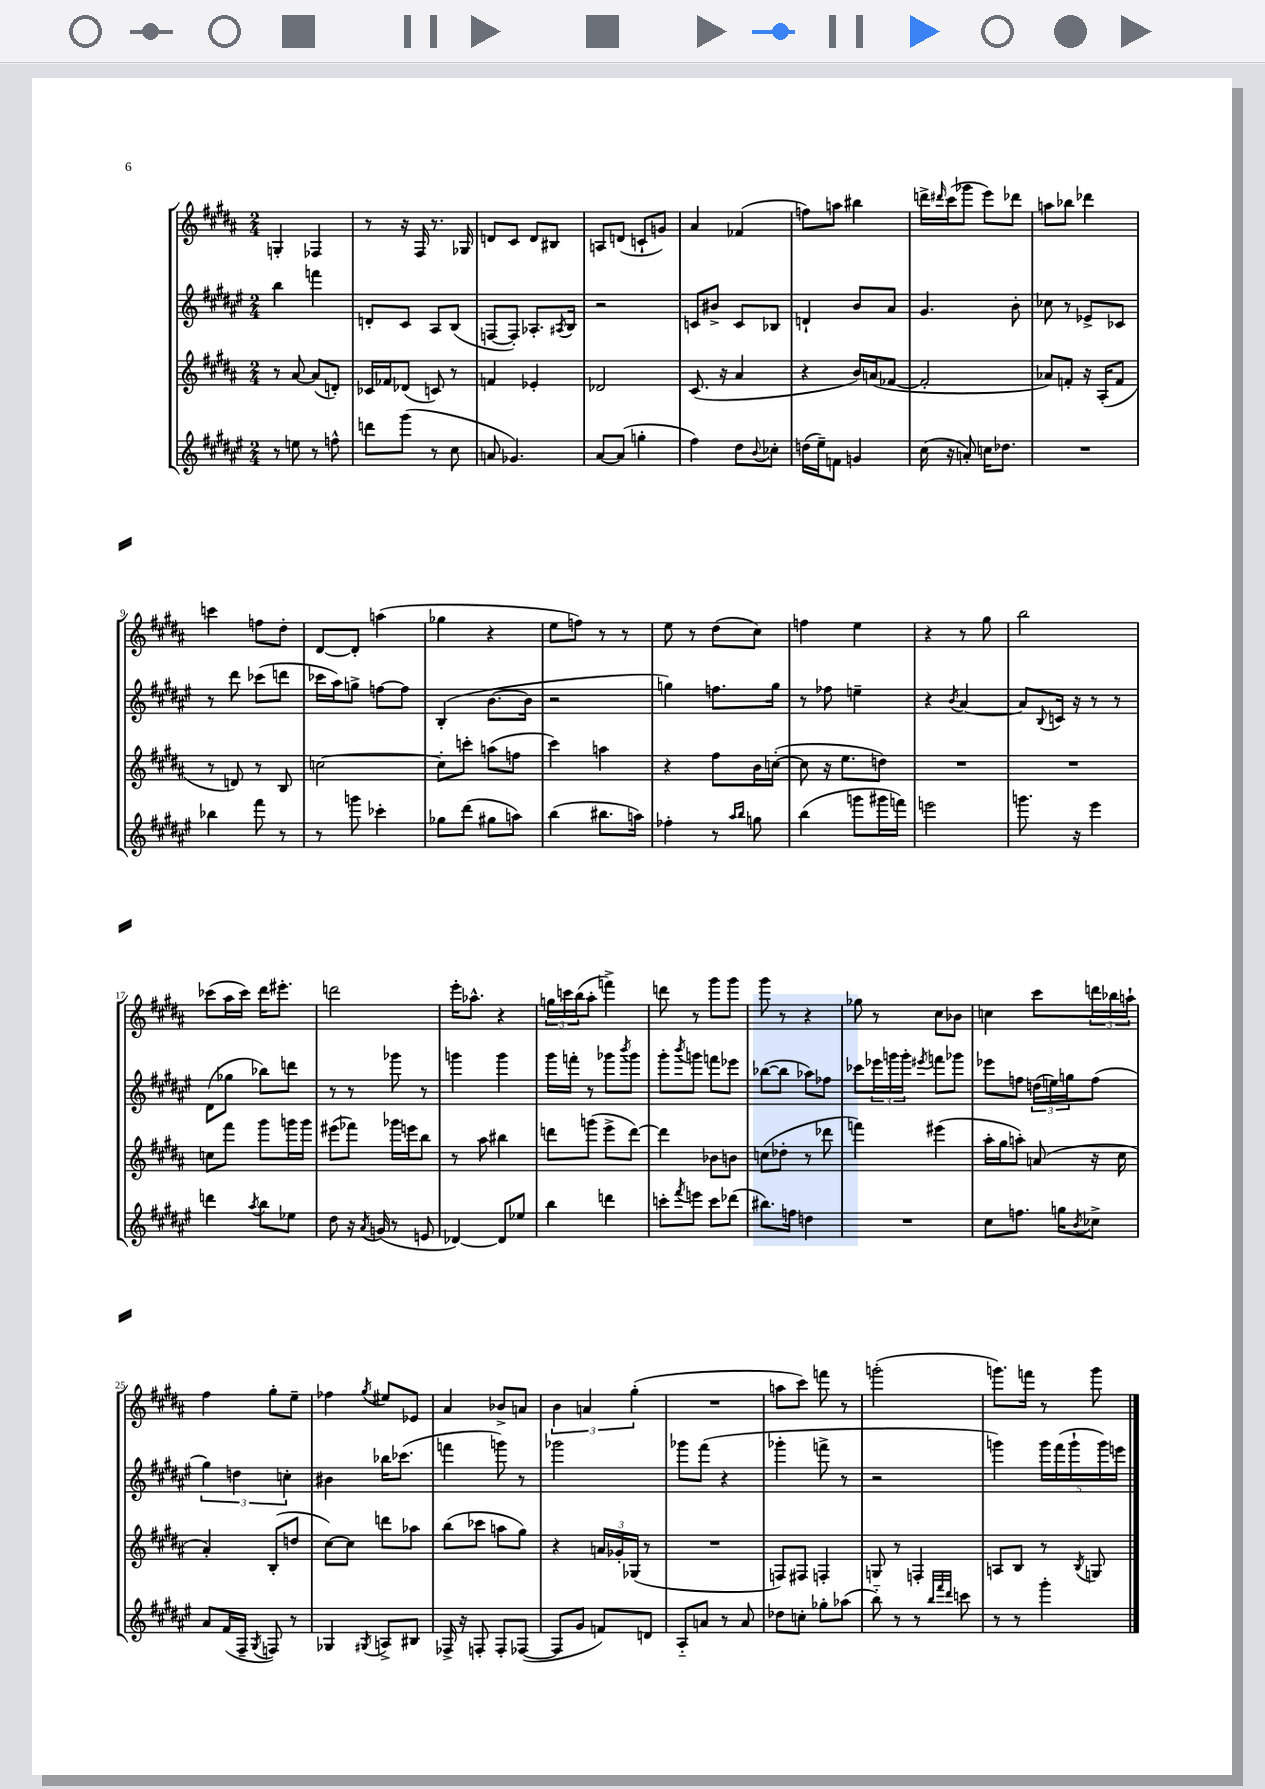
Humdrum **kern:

**kern	**kern	**kern	**kern
*part4	*part3	*part2	*part1
*staff4	*staff3	*staff2	*staff1
*clefG2	*clefG2	*clefG2	*clefG2
*k[f#c#g#d#a#e#]	*k[f#c#g#d#a#]	*k[f#c#g#d#a#e#]	*k[f#c#g#d#a#]
*M2/4	*M2/4	*M2/4	*M2/4
=1	=1	=1	=1
8r	8r	4bb\	4Gn'/
8een\	[8a#/	.	.
8r	(8a#/L]	4fffn\	4F-X/
8ffn^^\	8dn'/J)	.	.
=2	=2	=2	=2
8dddn\L	16c-X/LL	8dn'/L	8r
.	16f-X/J	.	.
(8ggg#\J	(8d-X/J	8c#/J	16r
.	.	.	16F#/
8r	8cn/)	8A#/L	8.r
8cc#\	8r	(8B/J	.
.	.	.	16G-X/
=3	=3	=3	=3
8an/	4fn/	[8Fn/L	8dn/L
4.g-X/)	.	8F'/J])	8c#/J
.	4e-X'/	8.A-X'/L	8d/L
.	.	.	8B#X/J
.	.	8qA#X/	.
.	.	16B/Jk	.
=4	=4	=4	=4
[8a#/L	2d-X/	2r	8An/L
(8a#/J]	.	.	(8dn/J
4ggn'\	.	.	8cn`/L
.	.	.	8gn/J)
=5	=5	=5	=5
4ff#\)	(8.c#/	8cn/L	4a#/
.	.	8b#X^/J	.
.	16r	.	.
8dd#\L	4a#/	8c/L	(4f-X/
8qqb/	.	.	.
8cc-X'\J	.	8B-X/J	.
=6	=6	=6	=6
(16ddn\LL	4r	4dn`/	8ffn\L)
16ee#~\J)	.	.	.
8fn\J	.	.	8aan\J
4gn/	16b/LL)	8b/L	4bb#X\
.	(16an/J	.	.
.	[8f-X/J	8a#/J	.
=7	=7	=7	=7
(16cc#\	2f-'/]	4.g#/	16dddn^\LL
.	.	.	16qqddd#X/
16r	.	.	(16ccc#\J
8an'/)	.	.	8ggg-X\J
16ccn\KL	.	.	8eee\L)
8.dd-X\J	.	.	.
.	.	8b'\	8ddd-X\J
=8	=8	=8	=8
2r	8a-X/L)	8cc-X\	8aan\L
.	8fn'/J	8r	8bb-X\J
.	16r	8e-X^/L	4ddd-X\
.	(16A#'/KL	.	.
.	8f/J	8c-X/J	.
!!LO:LB:g=z
=9	=9	=9	=9
4bb-X\	8r	8r	4cccn\
.	8dn/)	8ddd#\	.
8fff#\	8r	(8ccc-X\L	8ffn\L
8r	8B/	8dddn\J	8dd#'\J
=10	=10	=10	=10
8r	[2ccn\	16ccc-X\LL	[8d#/L
.	.	16aa#\J)	.
8gggn\	.	8ggn^\J	8d#'/J]
4ccc-X'\	.	[8ffn\L	(4aan\
.	.	8ff\J]	.
=11	=11	=11	=11
8gg-X\L	8cc'\L]	(4B'/	4gg-X\
(8ddd#\J	8cccn'\J	.	.
8gg#X\L	(8aan\L	[8.b\L	4r
8aan\J)	8ffn\J	.	.
.	.	16b\Jk]	.
=12	=12	=12	=12
(4bb\	4ccc#\)	2r	8ee\L
.	.	.	8ffn\J)
8.bb#X\L	4aan\	.	8r
.	.	.	8r
16aan\Jk)	.	.	.
=13	=13	=13	=13
4ff-X'\	4r	4ggn\)	8ee\
.	.	.	8r
8r	8ff#\L	8.ffn\L	(8dd#\L
16qqaa#/LL	.	.	.
16qqbb/JJ	.	.	.
8ggn\	16b\L	.	8cc#\J)
.	([16ccn'\JJ	16gg\Jk	.
=14	=14	=14	=14
(4bb\	8cc\]	8r	4ffn\
.	16r	8ff-X\	.
.	8.ee\L	.	.
8gggn\L	.	4een~\	4ee\
16ggg#X\L	8ddn\J)	.	.
16fffn\JJ)	.	.	.
=15	=15	=15	=15
2eeen\	2r	4r	4r
.	.	8qb/	.
.	.	[4a#/	8r
.	.	.	8gg#\
=16	=16	=16	=16
8.gggn\	2r	8a#/L]	2bb\
.	.	8qqB/	.
.	.	16cn/Jk	.
16r	.	16r	.
4eee#\	.	8r	.
.	.	8r	.
!!LO:LB:g=z
=17	=17	=17	=17
4dddn\	8ccn\L	(8d#\L	(8ccc-X\L
.	8fff#\J	8gg-X\J	16aa#\L
.	.	.	16ccc-\JJ)
8qaa#/	.	.	.
8bb\L	8ggg#\L	8bb-X\L)	16ddd#\KL
.	.	.	8.eee#X'\J
8ee-X\J	16gggn\L	8dddn\J	.
.	16ggg\JJ	.	.
=18	=18	=18	=18
8dd#\	(8eee#X\L	8r	2dddn\
16r	8fff-X\J)	8r	.
8qa#/	.	.	.
(16gn/	.	.	.
8r	16ggg-X\LL	8ggg-X\	.
.	16eeen\J	.	.
8en/	8bb\J	8r	.
=19	=19	=19	=19
[4d-X/)	8r	4gggn\	16eee'\KL
.	.	.	8.aa-X^^\J
.	8aa#\	.	.
8d-/L]	4bb#X\	4ggg\	4r
8ee-X/J	.	.	.
=20	=20	=20	=20
4bb\	8dddn\L	16ggg#\LL	24ggn\LL
.	.	.	24cccn\
.	.	16fffn'\JJ	.
.	.	.	(24bb\J
.	(8gggn\J	8r	8aa#'\J
4dddn\	8eee^\L	8ggg-X\L	4fffn^\)
.	.	8qbbb/	.
.	[8ddd\J)	8ggg-\J	.
=21	=21	=21	=21
8cccn'\L	4ddd\]	8ggg#'\L	8dddn\
8qfff#/	.	8qbbb/	.
8eeen\J	.	8gggn\J	8r
8ccc\L	8b-X\L	8fffn\L	8ggg#\L
(8ddd-X\J	8bn\J	8eee-X\J	8ggg#\J
=22	=22	=22	=22
8.bb#X\L)	(8ccn\L	([8bb-X\L	8ggg#\
.	8dd-X'\J	8bb-\J]	8r
16ffn\Jk	.	.	.
4ddn\	8r	8aa-X\L)	4r
.	8ddd-X\	8ff-X\J	.
=23	=23	=23	=23
2r	4fffn\)	8ccc-X\L	8gg-X\
.	.	24eee-X\L	8r
.	.	24gggn\	.
.	.	24ggg'\JJ	.
.	.	8qeee#X/	.
.	(4eee#X\	8fffn\L	8cc#\L
.	.	8ggg-X\J	8b-X\J
=24	=24	=24	=24
8cc#\L	16aa#'\LL	8eee-X\L	4ccn\
.	16gg#\J	.	.
8.ffn\J	8aan'\J)	8ffn\J	.
.	(8an/	(24ddn\LL	8ccc#\L
.	.	24een\)	.
16ggn\KL	.	.	.
.	.	24ggn\J	.
8qb/	.	.	.
8cc-X^\J	16r	(8ff\J	24dddn\L
.	.	.	24bb-X\
.	16cc#\	.	.
.	.	.	24aan`\JJ
!!LO:LB:g=z
=25	=25	=25	=25
8a#/L	4a#'/)	6gg#\)	4ff#\
(16f#/L	.	.	.
.	.	6ddn\	.
16F#~/JJ	.	.	.
8qG#/	.	.	.
8Fn/)	(8B'/L	.	8gg#'\L
.	.	6ccn'\	.
8r	8ddn/J	.	8ee~\J
=26	=26	=26	=26
4G-X/	[8cc#\L)	4b#X\	4ff-X\
.	8cc#\J]	.	.
8qG#X/	.	.	8qgg#/
8An^/L	8dddn\L	16bb-X\KL	8ee#X/L
.	.	(8.ccc-X\J	.
8B#X/J	8aa-X\J	.	8e-X/J
=27	=27	=27	=27
16F-X^/	(8bb\L	4fffn\	4a#/
16r	.	.	.
8Fn'/	8ccc-X\J	.	.
8F'/L	8aan\L	8gggn\)	8b-X^/L
([8F-X/J	8gg#\J)	8r	8an/J
=28	=28	=28	=28
8F-/L]	4r	2ggg-X\	6b\
8g#/J	.	.	.
.	.	.	6an/
8fn/L)	24an/LL	.	.
.	24g-X'/	.	.
.	(24G-X/JJ	.	(6gg#'\
8dn/J	8r	.	.
=29	=29	=29	=29
8A#/L	2r	8ggg-X\L	2r
8an/J	.	(8fff#\J	.
8r	.	4r	.
8a/	.	.	.
=30	=30	=30	=30
8dd-X\L	8Fn/L)	4ggg-X'\	8aan\L
8ccn'\J	8F#X/J	.	8ccc#\J)
8gg-X'\L	4Fn'/	8fffn^\	8fffn\
(8aa-X\J	.	8r	8r
=31	=31	=31	=31
8bb\)	8Gn/	2r	(2gggn'\
8r	8r	.	.
8r	4Fn'/	.	.
32qqbb/LLL	.	.	.
32qqfff#/	.	.	.
32qqddd#/JJJ	.	.	.
8cccn\	.	.	.
=32	=32	=32	=32
8r	8An/L	4gggn\)	8.gggn\L)
8r	8B/J	.	.
.	.	.	16fffn\Jk
4ggg#'\	8r	20ggg\LL	8r
.	.	(20fff#\	.
.	.	20ggg`\	.
.	8qB/	.	.
.	8Gn/	.	8ggg\
.	.	20ggg\)	.
.	.	20eeen\JJ	.
==	==	==	==
*-	*-	*-	*-
